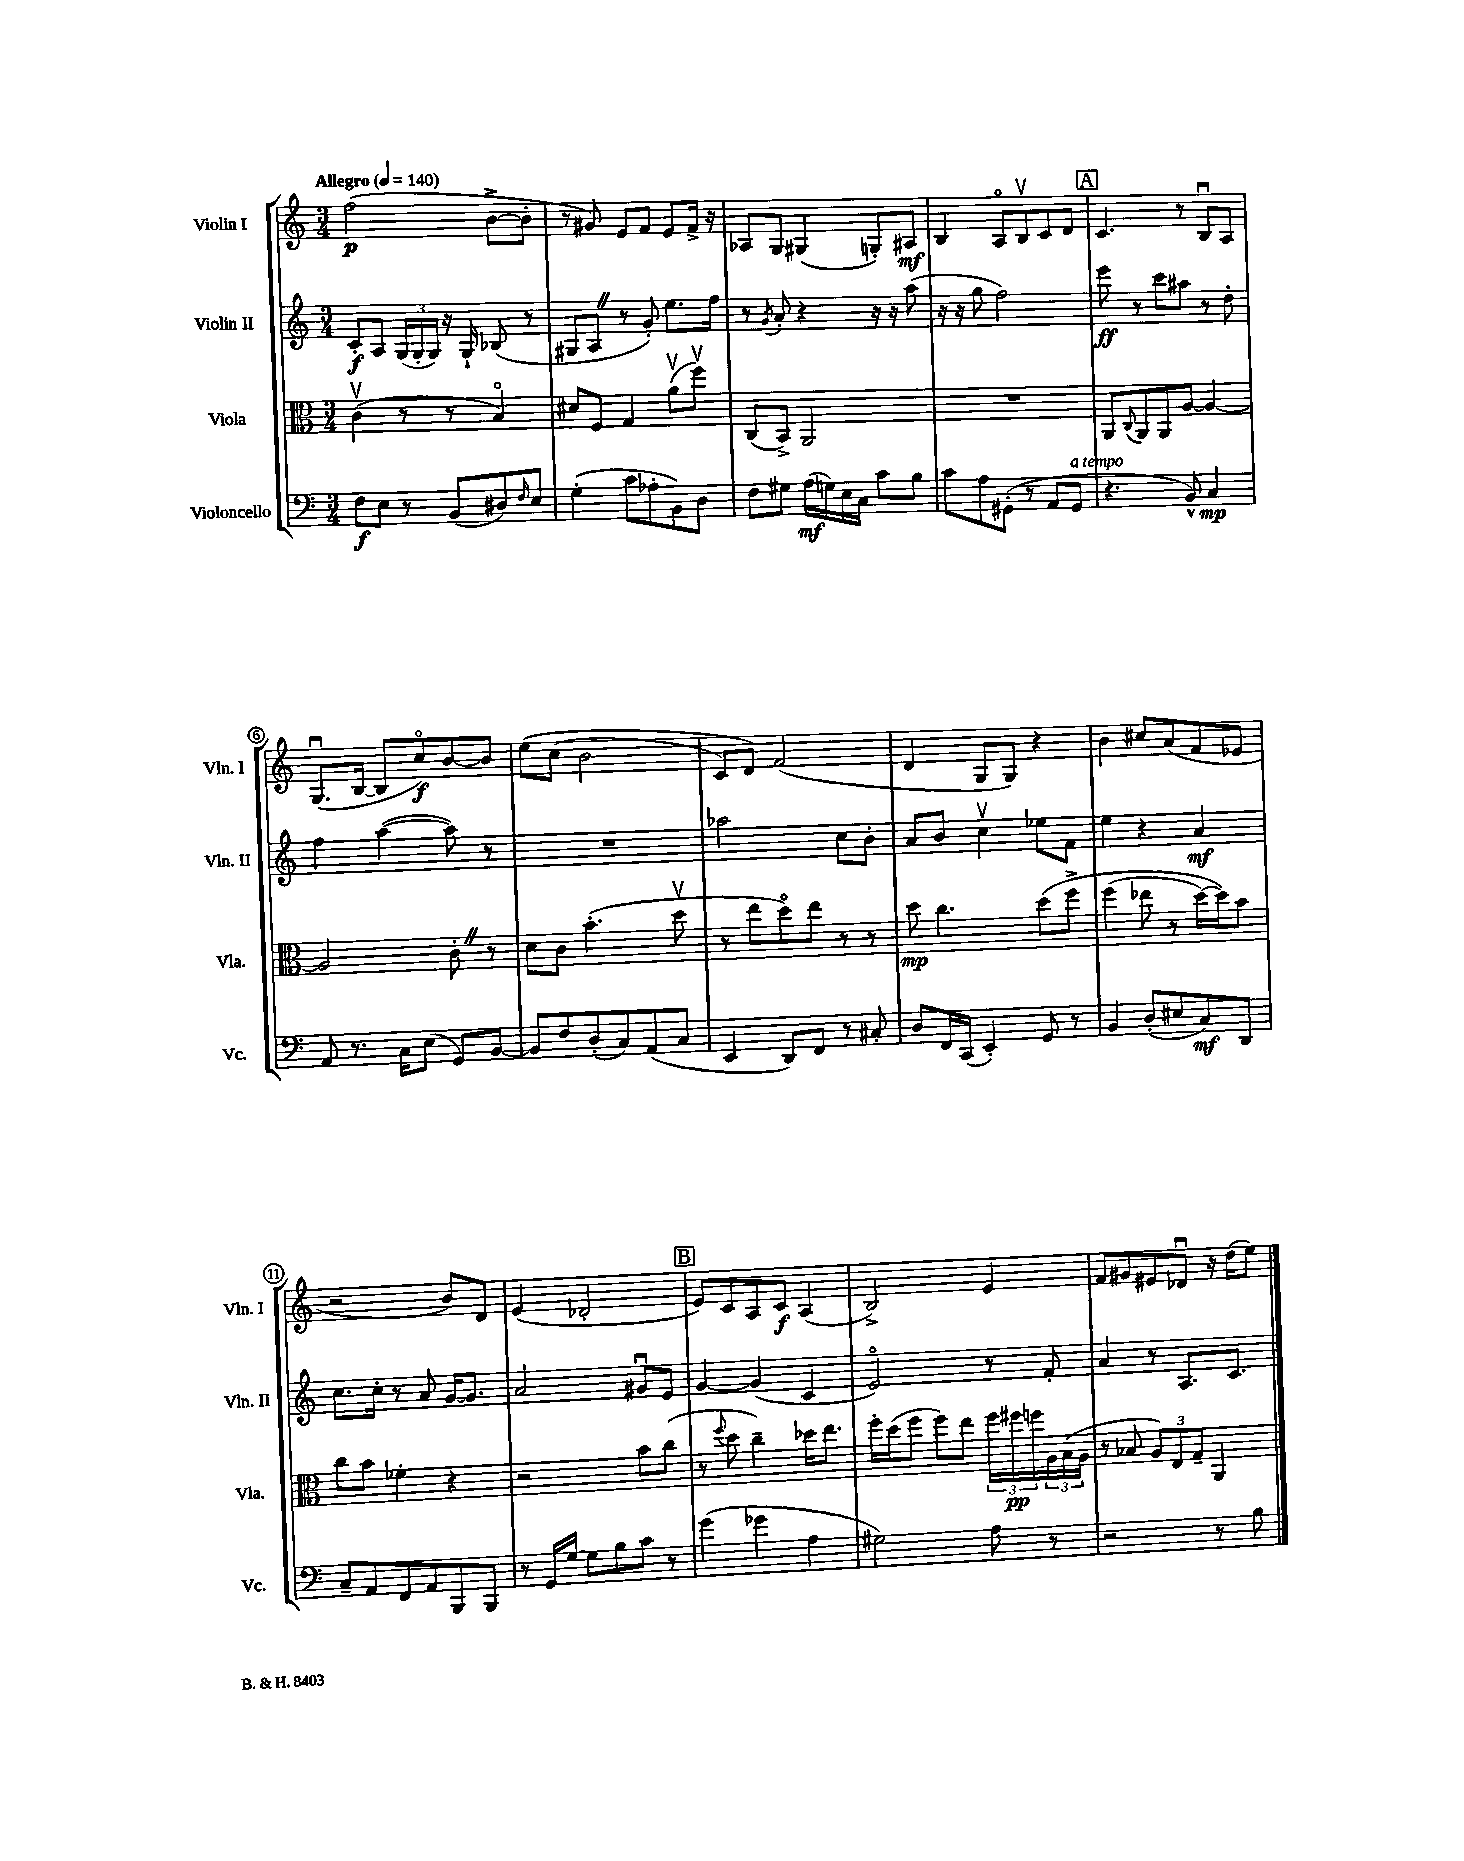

**kern	**kern	**kern	**kern
*staff4	*staff3	*staff2	*staff1
*clefF4	*clefC3	*clefG2	*clefG2
*k[]	*k[]	*k[]	*k[]
*M3/4	*M3/4	*M3/4	*M3/4
*MM140	*MM140	*MM140	*MM140
8F	(4cv	8c'	(2ff
8E	.	8A	.
8r	8r	(24G	.
.	.	24G'	.
.	.	24G)	.
(8BB	8r	16r	.
.	.	16G`	.
8D#)	4Bo)	(8B-	[8b^
16qqF	.	.	.
8E	.	8r	8b']
=	=	=	=
(4G'	8d#	8G#	8r
.	8F	8A	8g#)
8c	4G	8r	8e
8A-'	.	8g')	8f
8BB)	(8av	8.ee	8e
8D	8ffv)	.	16f^
.	.	16ff	16r
=	=	=	=
8F	(8C	8r	8A-
.	.	8qg	.
8G#	8BB^)	8a'	8G
(16A	2AA	4r	(4G#
16G)	.	.	.
16E	.	.	.
16C	.	.	.
8c	.	16r	8G')
.	.	16r	.
8B	.	(8aa	8A#
=	=	=	=
8c	2.r	16r	4B
.	.	16r	.
8A	.	8gg	.
(8GG#'	.	2ff)	8Ao
8r	.	.	8Bv
8AA	.	.	8c
8GG#	.	.	8d
=	=	=	=
4.r	8AA	8eee	4.c
.	8qqC	.	.
.	8AA	8r	.
.	8AA	8ccc	.
8BB^^)	[8A	8aa#	8r
4C	4A_	8r	8Bu
.	.	8dd'	8A
=	=	=	=
8AA	2A]	4ff	(8.Gu
8.r	.	.	.
.	.	.	[16B
.	.	([4aa	8B]
16C	.	.	.
(8E	.	.	8cco)
8GG)	8c'	8aa])	[8b
[8BB	8r	8r	8b]
=	=	=	=
8BB]	8d	2.r	&(8ee
8F	8c	.	(8cc
(8D'	(4.b'	.	2b
8C)	.	.	.
(8AA	.	.	.
8C	8ddv	.	.
=	=	=	=
4EE	8r	2aa-	8c)
.	8ee	.	8d&)
8DD)	8ddo)	.	(2f
8FF	8ee	.	.
8r	8r	8cc	.
8C#'	8r	8b'	.
=	=	=	=
8D	8dd	8a	4d
16FF	4.cc	8b	.
(16CC	.	.	.
4EE')	.	4ccv	8G
.	.	.	8G)
8GG	&(8dd	8ee-	4r
8r	8ff^	8f	.
=	=	=	=
4BB	(4ff	4ee	4b
(8D'	8ee-	4r	8cc#
8E#	8r	.	(8a
8C)	[16dd)	4a	8f
.	16dd]&)	.	.
8DD	8b	.	8e-
=	=	=	=
8C~	8cc	8.cc	2r
8AA	8b	.	.
.	.	16cc'	.
8FF	4f-'	8r	.
8AA	.	8a	.
8BBB	4r	[16g	8b)
.	.	8.g]	.
8BBB	.	.	8d
=	=	=	=
8r	2r	2a	(4e
16GG	.	.	.
[16G	.	.	.
8G]	.	.	2d-'
8B	.	.	.
8c	8b	8g#u	.
8r	(8cc	8e	.
=	=	=	=
(4g	8r	[4g	8e)
.	8qqff	.	.
.	8dd	.	8c
4g-	4cc~)	(4g]	8A
.	.	.	8c
4A	16dd-	4c	(4A
.	8.ee	.	.
=	=	=	=
2G#)	16ff'	2eo)	2B^)
.	(16dd	.	.
.	8ff	.	.
.	8ff)	.	.
.	8ee	.	.
8A	24ff	8r	4e
.	24ff#	.	.
.	24ff	.	.
8r	24A	8f'	.
.	(24B	.	.
.	24A	.	.
=	=	=	=
2r	8r	4a	8f
.	8B-	.	8g#
.	12A)	8r	8e#
.	12E	.	.
.	.	8.A	8d-u
.	12G~	.	.
8r	4AA	.	16r
.	.	8.c	(16dd
8B	.	.	8ee)
==	==	==	==
*-	*-	*-	*-
